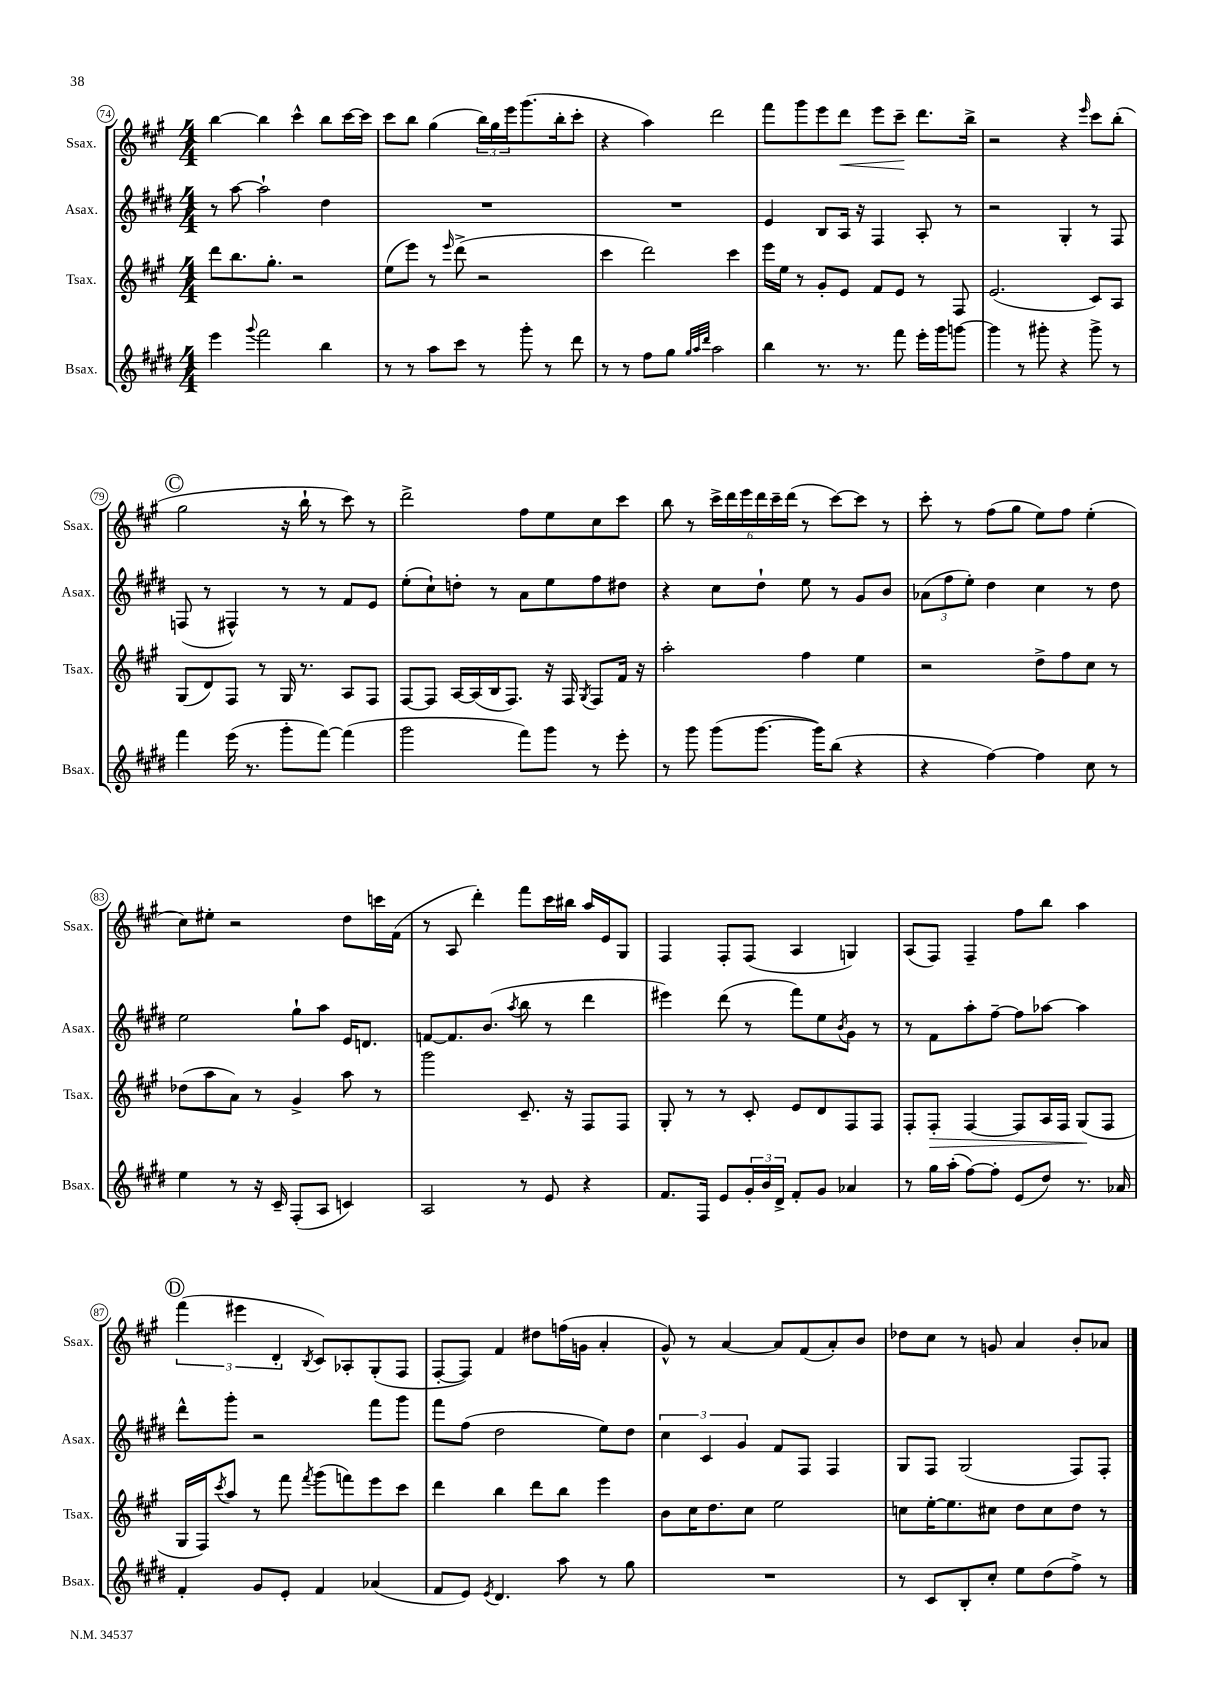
<<
\new StaffGroup <<
\new Staff = "s0" \with { instrumentName = "Ssax." shortInstrumentName = "Ssax." } {
    \clef treble \key a \major \numericTimeSignature \time 4/4
    b''4~ b''4 cis'''4-^ b''8 cis'''16~ cis'''16 |
    cis'''8 b''8 gis''4( \tuplet 3/2 { b''16) gis''16 e'''16 } gis'''8.( b''16-. cis'''8-. |
    r4 a''4) d'''2 |
    fis'''8 gis'''8 e'''8 d'''8\< e'''8 cis'''8--\! d'''8. b''16-> |
    r2 r4 \grace { e'''16 } cis'''8 b''8-.( |
    \mark \markup { \circle "C" } gis''2 r16 b''16-! r8 cis'''8) r8 |
    d'''2-> fis''8 e''8 cis''8 cis'''8 |
    b''8 r8 \tuplet 6/4 { cis'''16-> d'''16 e'''16 d'''16 cis'''16-- d'''16( } r8 cis'''8~) cis'''8 r8 |
    cis'''8-. r8 fis''8( gis''8 e''8) fis''8 e''4-.( |
    cis''8) eis''8-. r2 d''8 c'''16 fis'16( |
    r8 a8 d'''4-.) fis'''8 cis'''16 bis''16 a''16 e'16 gis8 |
    fis4 fis8-. fis8( a4 g4) |
    a8( fis8) fis4-- fis''8 b''8 a''4 |
    \mark \markup { \circle "D" } \tuplet 3/2 { fis'''4( eis'''4 d'4-. } \acciaccatura { b8 } cis'8) aes8-. gis8-.( fis8 |
    fis8~-. fis8) fis'4 dis''8 f''16( g'16 a'4-. |
    gis'8-^) r8 a'4~ a'8 fis'8( a'8-.) b'8 |
    des''8 cis''8 r8 g'8 a'4 b'8-. aes'8 \bar "|." |
}
\new Staff = "s1" \with { instrumentName = "Asax." shortInstrumentName = "Asax." } {
    \clef treble \key e \major \numericTimeSignature \time 4/4
    r8 a''8~ a''2-! dis''4 |
    R1 |
    R1 |
    e'4 b8 a16 r16 fis4 a8-. r8 |
    r2 gis4-. r8 fis8 |
    \mark \markup { \circle "C" } f8( r8 fis4-^) r8 r8 fis'8 e'8 |
    e''8-.( cis''8-!) d''8-. r8 a'8 e''8 fis''8 dis''8 |
    r4 cis''8 dis''8-! e''8 r8 gis'8 b'8 |
    \tuplet 3/2 { aes'8( fis''8 e''8-.) } dis''4 cis''4 r8 dis''8 |
    e''2 gis''8-! a''8 e'16 d'8. |
    f'8~ f'8. b'8.( \acciaccatura { a''8 } b''8 r8 dis'''4 |
    eis'''4) dis'''8( r8 fis'''8) e''8 \acciaccatura { b'8 } gis'8 r8 |
    r8 fis'8 a''8-. fis''8~-- fis''8 aes''8~ aes''4 |
    \mark \markup { \circle "D" } dis'''8-^ gis'''8-. r2 fis'''8 gis'''8 |
    fis'''8 fis''8( dis''2 e''8) dis''8 |
    \tuplet 3/2 { cis''4 cis'4 gis'4 } fis'8 fis8 fis4 |
    gis8 fis8 gis2( fis8) fis8-. \bar "|." |
}
\new Staff = "s2" \with { instrumentName = "Tsax." shortInstrumentName = "Tsax." } {
    \clef treble \key a \major \numericTimeSignature \time 4/4
    d'''8 b''8. gis''8.-. r2 |
    e''8( e'''8) r8 \grace { e'''16 } d'''8->( r2 |
    cis'''4 d'''2) cis'''4 |
    e'''16 e''16 r8 gis'8-. e'8 fis'8 e'8 r8 fis8 |
    e'2.( cis'8) a8 |
    \mark \markup { \circle "C" } gis8( d'8) fis8 r8 gis16 r8. a8 fis8 |
    fis8~ fis8 a16~ a16( b16 fis8.) r16 fis16 \acciaccatura { gis8 } fis8 fis'16 r16 |
    a''2-. fis''4 e''4 |
    r2 d''8-> fis''8 cis''8 r8 |
    des''8( a''8 a'8) r8 gis'4-> a''8 r8 |
    gis'''2 cis'8.-- r16 fis8 fis8 |
    gis8-. r8 r8 cis'8-. e'8 d'8 fis8 fis8 |
    fis8-. fis8-.\> fis4~ fis8 a16 fis16 gis8\!( fis8 |
    \mark \markup { \circle "D" } gis16 fis16) \acciaccatura { cis'''8 } a''8 r8 fis'''8 \acciaccatura { fis'''8 } gis'''8( f'''8) e'''8 cis'''8 |
    d'''4 b''4 d'''8 b''8 e'''4 |
    b'8 cis''16 d''8. cis''8 e''2 |
    c''8 e''16~-. e''8. cis''8 d''8 cis''8 d''8 r8 \bar "|." |
}
\new Staff = "s3" \with { instrumentName = "Bsax." shortInstrumentName = "Bsax." } {
    \clef treble \key e \major \numericTimeSignature \time 4/4
    e'''4 \appoggiatura { gis'''8 } fis'''2 b''4 |
    r8 r8 a''8 cis'''8 r8 gis'''8-. r8 dis'''8 |
    r8 r8 fis''8 gis''8 \grace { gis''32 a''32 dis'''32 } a''2 |
    b''4 r8. r8. fis'''8 e'''16-. gis'''16 g'''8~ |
    g'''4 r8 gis'''8-. r4 gis'''8-> r8 |
    \mark \markup { \circle "C" } fis'''4 e'''16( r8. gis'''8-. fis'''8~) fis'''4( |
    gis'''2 fis'''8) gis'''8 r8 e'''8-. |
    r8 gis'''8 gis'''8( gis'''8.~ gis'''16) b''8( r4 |
    r4 fis''4~) fis''4 cis''8 r8 |
    e''4 r8 r16 cis'16-- fis8-.( a8 c'4) |
    a2 r8 e'8 r4 |
    fis'8. fis16 e'8 \tuplet 3/2 { gis'16-. b'16 dis'16-> } fis'8-. gis'8 aes'4 |
    r8 gis''16 a''16-.( fis''8~) fis''8-. e'8( dis''8) r8. aes'16 |
    \mark \markup { \circle "D" } fis'4-. gis'8 e'8-. fis'4 aes'4( |
    fis'8 e'8) \acciaccatura { e'8 } dis'4. a''8 r8 gis''8 |
    R1 |
    r8 cis'8 b8-. cis''8-. e''8 dis''8( fis''8->) r8 \bar "|." |
}
>>
>>
\layout { \context { \Score currentBarNumber = #74 \override BarNumber.stencil = #(make-stencil-circler 0.1 0.3 ly:text-interface::print) } }
